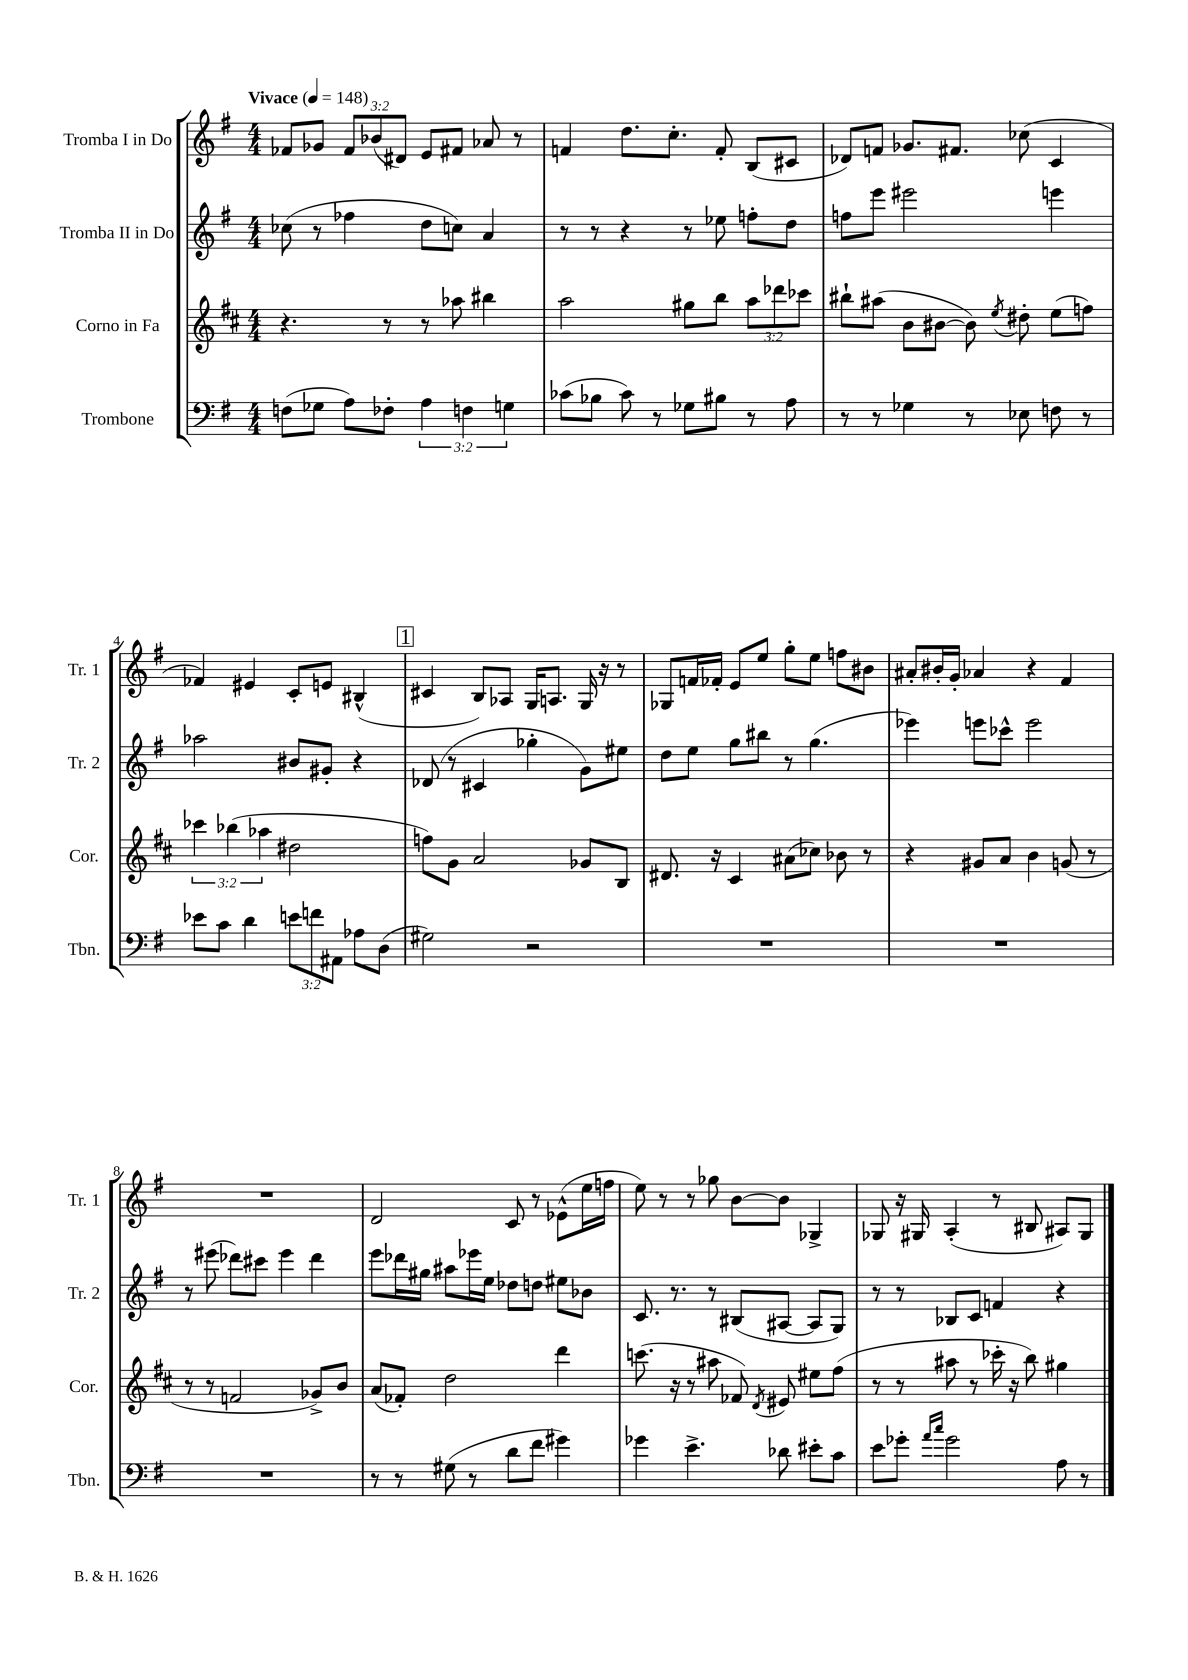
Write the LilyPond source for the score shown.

<<
\new StaffGroup <<
\new Staff = "s0" \with { instrumentName = "Tromba I in Do" shortInstrumentName = "Tr. 1" } {
    \clef treble \key g \major \numericTimeSignature \time 4/4 \override Staff.TupletNumber.text = #tuplet-number::calc-fraction-text \tempo "Vivace" 4 = 148
    \autoBeamOff fes'8[ ges'8] \tuplet 3/2 { fes'8[ bes'8( dis'8]) } e'8[ fis'8] aes'8 r8 |
    f'4 d''8.[ c''8.]-. f'8-. b8[( cis'8] |
    des'8[) f'8] ges'8.[ fis'8.] ces''8( c'4 |
    fes'4) eis'4 c'8[-. e'8] bis4-^( |
    \mark \markup { \box "1" } cis'4 b8[) aes8] g16[ a8.] g16 r16 r8 |
    ges8[ f'16 fes'16]-. e'8[ e''8] g''8[-. e''8] f''8[ bis'8] |
    ais'8[-. bis'16-. g'16]-. aes'4 r4 fis'4 |
    R1 |
    d'2 c'8 r8 ees'8[-^( e''16 f''16] |
    e''8) r8 r8 ges''8 b'8[~ b'8] ges4-> |
    ges8 r16 gis16 a4-.( r8 bis8 ais8[) gis8] \bar "|." |
}
\new Staff = "s1" \with { instrumentName = "Tromba II in Do" shortInstrumentName = "Tr. 2" } {
    \clef treble \key g \major \numericTimeSignature \time 4/4
    \autoBeamOff ces''8( r8 fes''4 d''8[ c''8]) a'4 |
    r8 r8 r4 r8 ees''8 f''8[-. d''8] |
    f''8[ e'''8] eis'''2 e'''4 |
    aes''2 bis'8[ gis'8]-. r4 |
    \mark \markup { \box "1" } des'8( r8 cis'4 ges''4-. g'8[) eis''8] |
    d''8[ e''8] g''8[ bis''8] r8 g''4.( |
    ees'''4) e'''8[ ces'''8]-^ e'''2 |
    r8 eis'''8( des'''8[) cis'''8] eis'''4 des'''4 |
    e'''8[ des'''16 gis''16] ais''8[ ees'''16 e''16] des''8[ d''8] eis''8[ bes'8] |
    c'8. r8. r8 bis8[( ais8]~ ais8[ g8]) |
    r8 r8 bes8[ c'8] f'4 r4 \bar "|." |
}
\new Staff = "s2" \with { instrumentName = "Corno in Fa" shortInstrumentName = "Cor." } {
    \clef treble \key d \major \numericTimeSignature \time 4/4 \override Staff.TupletNumber.text = #tuplet-number::calc-fraction-text
    \autoBeamOff r4. r8 r8 aes''8 bis''4 |
    a''2 gis''8[ b''8] \tuplet 3/2 { a''8[ des'''8 ces'''8] } |
    bis''8[-! ais''8]( b'8[ bis'8]~ bis'8) \acciaccatura { e''8 } dis''8-. e''8[( f''8]) |
    \tuplet 3/2 { ces'''4 bes''4( aes''4 } dis''2 |
    \mark \markup { \box "1" } f''8[) g'8] a'2 ges'8[ b8] |
    dis'8. r16 cis'4 ais'8[( ces''8]) bes'8 r8 |
    r4 gis'8[ a'8] b'4 g'8( r8 |
    r8 r8 f'2 ges'8[->) b'8] |
    a'8[( fes'8]-.) d''2 d'''4 |
    c'''8.( r16 r8 ais''8 fes'8) \acciaccatura { d'8 } eis'8 eis''8[ fis''8]( |
    r8 r8 ais''8 r8 ces'''16-. r16 b''8) gis''4 \bar "|." |
}
\new Staff = "s3" \with { instrumentName = "Trombone" shortInstrumentName = "Tbn." } {
    \clef bass \key g \major \numericTimeSignature \time 4/4 \override Staff.TupletNumber.text = #tuplet-number::calc-fraction-text
    \autoBeamOff f8[( ges8] a8[) fes8]-. \tuplet 3/2 { a4 f4 g4 } |
    ces'8[( bes8] ces'8) r8 ges8[ bis8] r8 a8 |
    r8 r8 ges4 r8 ees8 f8 r8 |
    ees'8[ c'8] d'4 \tuplet 3/2 { e'8[ f'8 ais,8] } aes8[ d8]( |
    \mark \markup { \box "1" } gis2) r2 |
    R1 |
    R1 |
    R1 |
    r8 r8 gis8( r8 d'8[ fis'8] gis'4) |
    ges'4 e'4.-> des'8 eis'8[-. c'8] |
    e'8[ ges'8]-. \grace { a'16[ c''16] } ges'2 a8 r8 \bar "|." |
}
>>
>>
